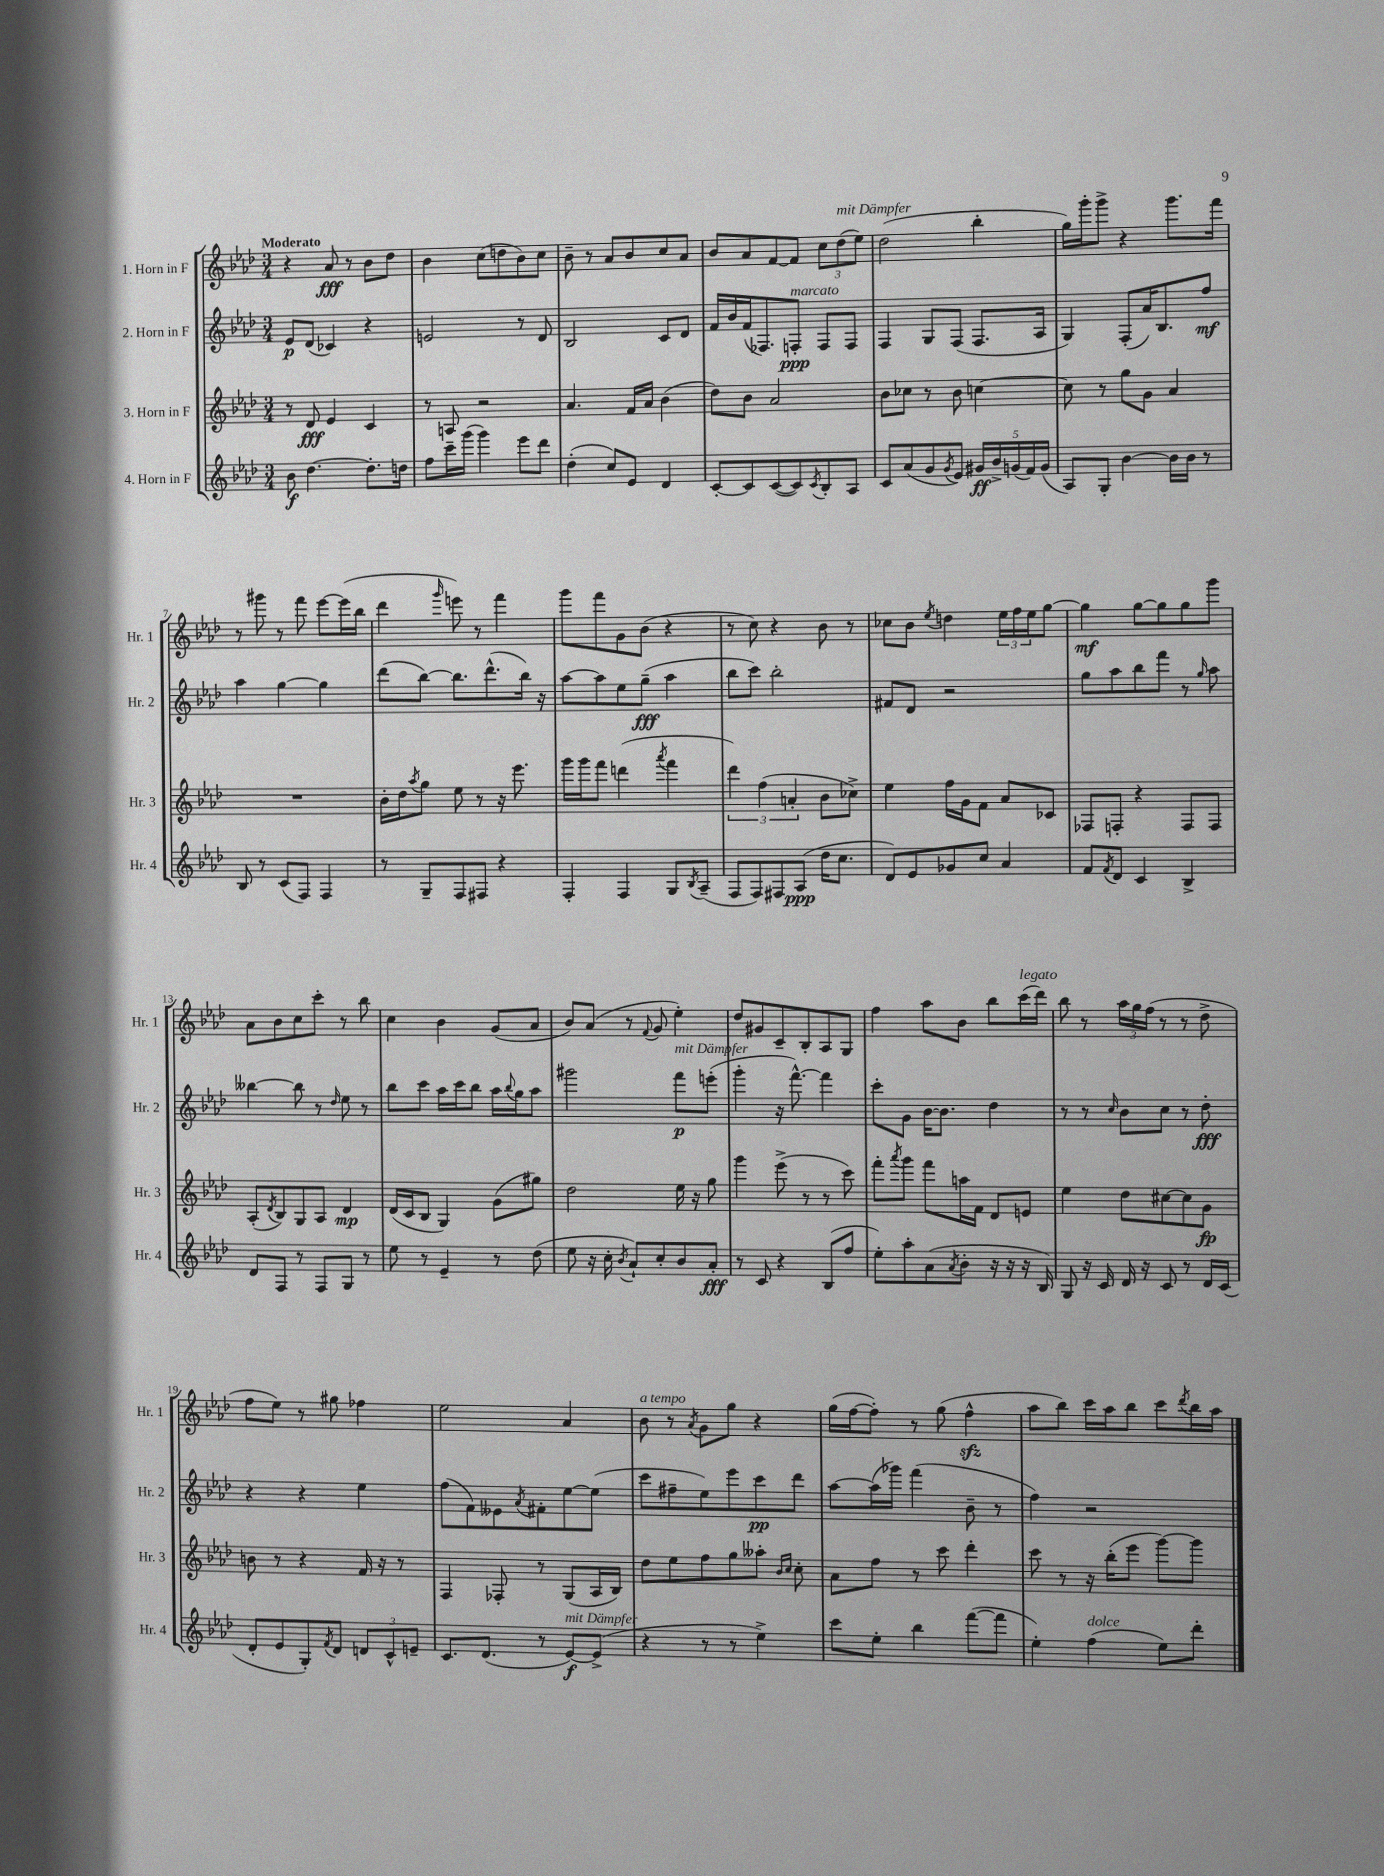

**kern	**kern	**kern	**kern
*staff4	*staff3	*staff2	*staff1
*clefG2	*clefG2	*clefG2	*clefG2
*k[b-e-a-d-]	*k[b-e-a-d-]	*k[b-e-a-d-]	*k[b-e-a-d-]
*M3/4	*M3/4	*M3/4	*M3/4
8b-\	8r	8e-/L	4r
[4.dd-\	8d-/	(8d-/J	.
.	4e-/	4c-/)	8a-/
.	.	.	8r
8.dd-'\]L	4c/	4r	8b-\L
.	.	.	8dd-\J
16dd\Jk	.	.	.
=	=	=	=
8ff\L	8r	2e/	4b-\
16ccc~\L	8A/	.	.
(16ggg\JJ	.	.	.
4ggg\)	2r	.	(8cc\L
.	.	.	8dd\
8eee-\L	.	8r	8b-\)
8ddd-\J	.	8d-/	8cc\J
=	=	=	=
(4dd-'\	4.a-/	2B-/	8b-~\
.	.	.	8r
8cc/L)	.	.	8a-/L
8e-/J	16f/LL	.	8b-/
.	16a-/JJ	.	.
4d-/	(4b-\	8c/L	8cc/
.	.	8d-/J	8a-/J
=	=	=	=
[8c'/L	8dd-\L)	16f/LL	8b-/L
.	.	16b-/	.
8c/]	8b-\J	(16f/J	8a-/
.	.	8.F-/)	.
([8c/	2a-/	.	[8f/
8c/])	.	8F'/J	8f/]J
8qc/	.	.	.
8B-'/	.	8F/L	12cc\L
.	.	.	(12dd-\
8A-/J	.	8F/J	.
.	.	.	12ee-\J)
=	=	=	=
8c/L	8b-\L	4F/	(2dd-\
(8a-/	8cc-\J	.	.
8g/	8r	8G/L	.
8qg/	.	.	.
8e-/J)	8b-\	(8F/J	.
20g#/LL	[4cc\	8.F/L	4bb-'\
20b-^/	.	.	.
(20g/	.	.	.
20f/)	.	.	.
.	.	16A-/Jk	.
(20g/JJ	.	.	.
=	=	=	=
8A-/L)	8cc\]	4G/)	16gg\LL)
.	.	.	16ggg'\J
8G'/J	8r	.	8ggg^\J
[4b-\	8gg\L	(8F'/L	4r
.	8g\J	16a-/K)	.
.	.	8.B-/	.
16b-\]LL	4a-/	.	8.ggg\L
16b-\JJ	.	.	.
8r	.	8ff/J	.
.	.	.	16fff\Jk
=	=	=	=
8B-/	2.r	4aa-\	8r
8r	.	.	8ggg#\
(8c/L	.	[4gg\	8r
8F/J)	.	.	8fff\
4F/	.	4gg\]	[8eee-\L
.	.	.	(16eee-\]L
.	.	.	16bb-\JJ
=	=	=	=
8r	16b-'\LL	(8ddd-\L	4ddd-\
.	16dd-\J	.	.
.	8qaa-/	.	.
8G~/L	8gg\J	[8bb-\J)	.
.	.	.	16qqggg/
8F/	8ee-\	8.bb-\]L	8eee\)
8F#/J	8r	.	8r
.	.	(8.ddd-^^\	.
4r	16r	.	4fff\
.	8.eee-\	.	.
.	.	16bb-\Jk)	.
.	.	16r	.
=	=	=	=
4F'/	16ggg\LL	[8aa-\L	8ggg\L
.	16ggg\J	.	.
.	8fff\J	8aa-\]	8fff\
4F/	(4ddd\	8ee-\	8g\
.	.	(8gg~\J	(8b-\J
.	8qaaa-/	.	.
8G/L	4fff\	4aa-\	4r
8qB-/	.	.	.
(8A-~/J	.	.	.
=	=	=	=
8F/L	6ddd-\)	8bb-\L	8r
8F/)	.	8ccc\J)	8cc\)
.	(6ff\	.	.
8F#/	.	2bb-'\	4r
.	6a'/	.	.
(8A-/J	.	.	.
16dd-\LK	8b-\L	.	8b-\
8.cc\J	.	.	.
.	8cc-^\J)	.	8r
=	=	=	=
8d-/L)	4ee-\	8f#/L	8cc-\L
8e-/	.	8d-/J	8b-\J
.	.	.	8qee-/
8g-/	16ff\LL	2r	4dd\
.	16g\J	.	.
8cc/J	8f\J	.	.
4a-/	8a-/L	.	24ee-\LL
.	.	.	24ff\
.	.	.	24ee-\J
.	8c-/J	.	[8gg\J
=	=	=	=
8f/L	8F-/L	8gg\L	4gg\]
8qf/	.	.	.
8d-/J	8F'/J	8aa-\	.
4c/	4r	8bb-\	[8gg\L
.	.	8fff\J	8gg\]
4B-^/	8F/L	8r	8gg\
.	.	16qqgg/	.
.	8F/J	8aa-\	8ggg\J
=	=	=	=
8d-/L	(8A-'/L	[4bb--\	8a-\L
.	8qd-/	.	.
8F/J	8B-/)	.	8b-\
8r	8G/	8bb--\]	8cc\
8F/L	8A-/J	8r	8ccc'\J
.	.	16qqdd-/	.
8G/J	4d-/	8ee-\	8r
8r	.	8r	8bb-\
=	=	=	=
8ee-\	(16d-/LL	8bb-\L	4cc\
.	16c/J	.	.
8r	8B-/J	8ccc\J	.
4e-~/	4G/)	16aa-\LL	4b-\
.	.	16ccc\J	.
.	.	8bb-\J	.
8r	(8g\L	16aa-\LL	(8g/L
.	.	8qqbb-/	.
.	.	16gg\J	.
(8dd-\	8gg#\J)	8aa-\J	8a-/J
=	=	=	=
8ee-\	2dd-\	2ggg#\	8b-/L)
16r	.	.	(8a-/J
16cc'\	.	.	.
8qb-/	.	.	.
8a-`/L)	.	.	8r
.	.	.	8qqf/
8cc'/	.	.	8g/
8b-/	16ee-\	8fff\L	4ee-'\)
.	16r	.	.
8a-'/J	8gg\	(8eee'\J	.
=	=	=	=
8r	4ggg\	4ggg'\	8dd-/L
8c/	.	.	8g#/
4r	(8eee-^\	16r	8c~/
.	.	[8.fff^^\)	.
.	8r	.	8B-'/
(8B-/L	8r	4fff\]	8A-/
8ff/J	8ccc\)	.	8G/J
=	=	=	=
8ee-'\L)	8fff'\L	8ccc'\L	4ff\
.	8qaaa-/	.	.
8aa-'\	8ggg\J	8g\J	.
(8a-\	8fff\L	[16b-\LK	8aa-\L
.	.	8.b-\]J	.
8qa-/	.	.	.
8b-'\J	16aa\L	.	8b-\J
.	16f\JJ	.	.
16r	8d-/L	4dd-\	8bb-\L
16r	.	.	.
16r	8e/J	.	(16ccc\L
16B-/)	.	.	16ddd-\JJ)
=	=	=	=
8G/	4ee-\	8r	8bb-\
16r	.	8r	8r
16c/	.	.	.
.	.	16qqcc/	.
16d-/	8dd-\L	8b-\L	24aa-\LL
.	.	.	24gg\
16r	.	.	.
.	.	.	(24ff\JJ
8c/	[8cc#\	8cc\J	8r
8r	8cc#\]	8r	8r
16d-/LL	8g\J	8dd-'\	8dd-^\
(16c/JJ	.	.	.
=	=	=	=
8d-'/L	8b\	4r	8ff\L
8e-/	8r	.	8ee-\J)
8G'/)	4r	4r	8r
8qf/	.	.	.
8d-/J	.	.	8gg#\
12d/L	16f/	4ee-\	4ff-\
.	16r	.	.
12c^^/	.	.	.
.	8r	.	.
12e~/J	.	.	.
=	=	=	=
8.c/L	4F/	(8ff\L	2ee-\
.	.	8f\)	.
(8.d-/J	.	.	.
.	8F-'/	8e--\	.
.	.	8qa-/	.
8r	8r	8f#'\	.
[8e-/L)	(8G/L	[8ee-\	4a-/
(8e-^/]J	16A-/L	(8ee-\]J	.
.	16B-/JJ)	.	.
=	=	=	=
4r	8dd-\L	8ccc\L	8b-\
.	8ee-\	8ff#~\	8r
.	.	.	8qa-/
8r	8ff\	8ee-\)	8g\L
8r	8gg\	8eee-\	8gg\J
4ee-^\)	8aa--'\J	8ccc\	4r
.	16qqb-/LL	.	.
.	16qqcc/JJ	.	.
.	8cc'\	8ddd-\J	.
=	=	=	=
8ccc\L	8a-\L	[8aa-\L	(16gg\LL
.	.	.	[16ff\J
8ee-'\J	8ff\J	(16aa-\]L	8ff'\]J)
.	.	16ggg-\JJ)	.
4bb-\	8r	(4fff\	8r
.	8ccc\	.	(8gg\
([8fff\L	4ddd-'\	8b-~\	4ff^^\
8fff\]J	.	8r	.
=	=	=	=
4ee-'\)	8ccc\	4ff\)	8aa-\L
.	8r	.	8bb-\J)
(4ff\	16r	2r	16ccc\LL
.	(16bb-'\LK	.	16aa-\J
.	8eee-\J	.	8bb-\J
8ee-\L)	[8ggg\L)	.	8ccc\L
.	.	.	8qddd-/
8ddd-'\J	8ggg\]J	.	16bb-\L
.	.	.	16aa-\JJ
==	==	==	==
*-	*-	*-	*-
